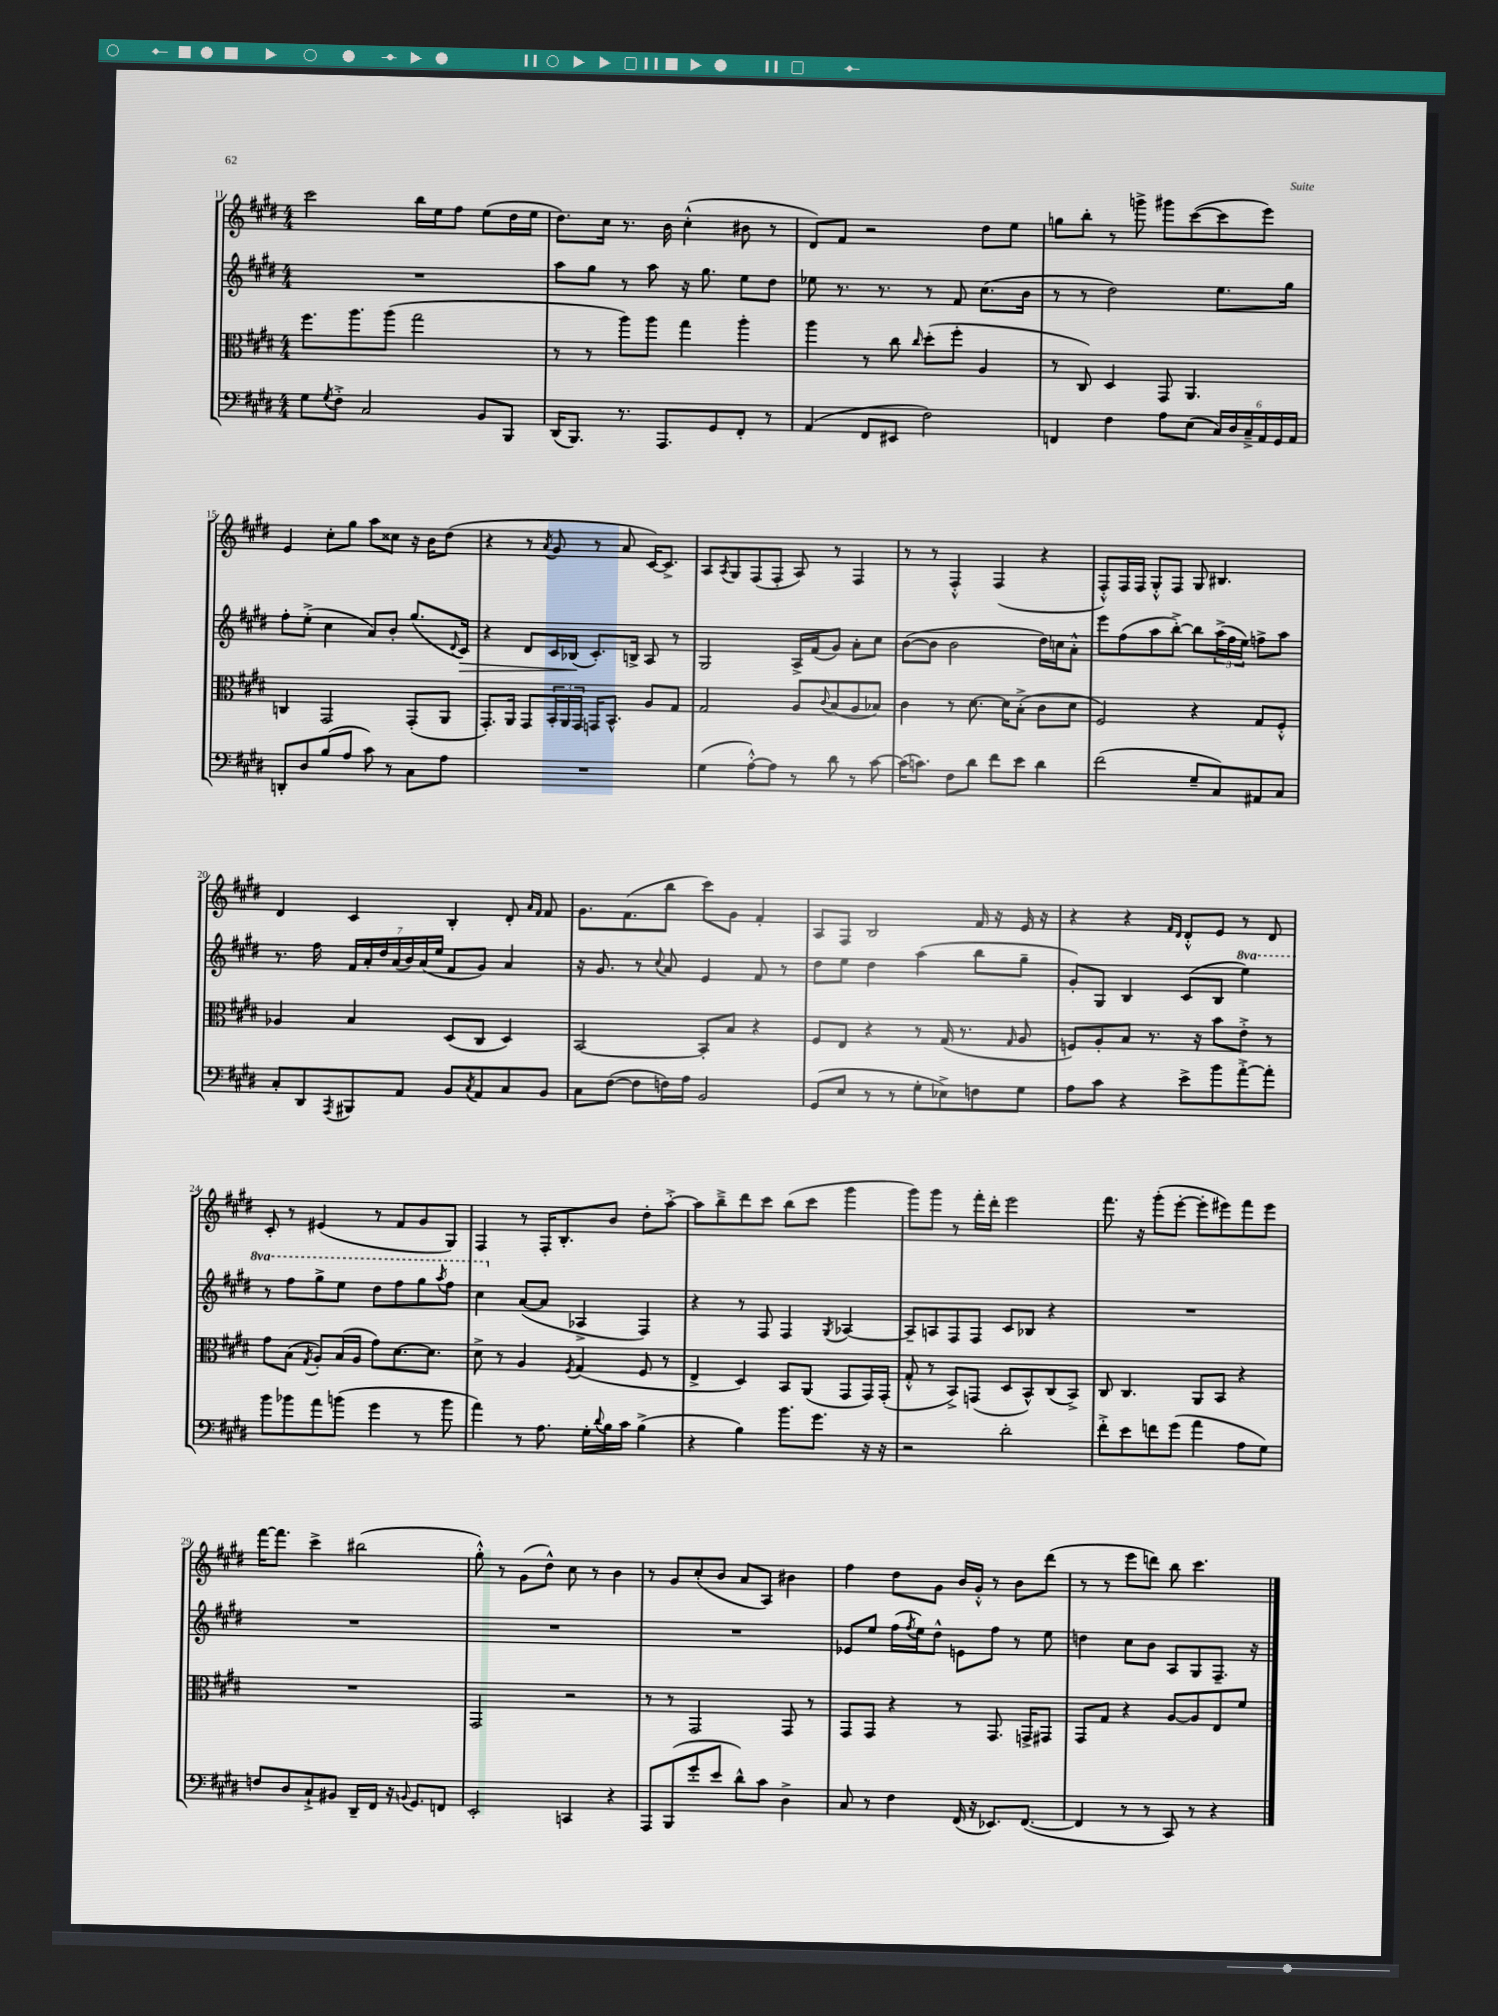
<<
\new StaffGroup <<
\new Staff = "s0" {
    \clef treble \key e \major \numericTimeSignature \time 4/4
    cis'''2 b''16 e''16 fis''8 e''8( dis''16 e''16 |
    dis''8.) cis''16 r8. b'16 cis''4-.-^( bis'8 r8 |
    dis'8) fis'8 r2 dis''8 e''8 |
    g''8 b''8-. r8 g'''8-> gis'''8 cis'''8~( cis'''8 e'''8) |
    e'4 cis''8-. gis''8 a''8 cisis''8 r16 b'16 dis''8( |
    r4 r8 \acciaccatura { a'8 } gis'8 r8 a'8 cis'16~) cis'8.-> |
    a8 \acciaccatura { a8 } gis8 fis8( fis8-. a8) r8 fis4 |
    r8 r8 fis4-.-^ fis4( r4 |
    fis8-.-^) fis16 fis16 gis8-.-^ fis8 gis8 bis4. |
    dis'4 cis'4 b4-. dis'8-. \grace { a'16 fis'16 } fis'8 |
    gis'8. fis'8.( b''8 cis'''8) gis'8 fis'4-. |
    a8 fis8 b2 fis'16 r16 e'16 r16 |
    r4 r4 \grace { fis'16 dis'16 } dis'8-.-^ e'8 r8 dis'8 |
    cis'8-. r8 eis'4( r8 fis'8 gis'8 gis8) |
    fis4 r8 fis16-. b8.-. b'8 dis''8-. a''8~-.-> |
    a''8 b''8---> dis'''8 cis'''8 b''8( cis'''8 gis'''4 |
    gis'''8) gis'''8 r8 fis'''16-. dis'''16-. e'''2 |
    fis'''8. r16 gis'''8-.( e'''8~-. e'''8-. eis'''8) fis'''8 eis'''8 |
    fis'''16~ fis'''8. cis'''4-> bis''2( |
    gis''8-.-^) r8 gis'8( dis''8-^) cis''8 r8 b'4 |
    r8 gis'8 cis''8-.( b'8 a'8 a8) bis'4 |
    fis''4 dis''8 gis'8 b'16 gis'16-.-^ r8 b'8 dis'''8( |
    r8 r8 e'''8 d'''8) b''8 cis'''4. \bar "|." |
}
\new Staff = "s1" {
    \clef treble \key e \major \numericTimeSignature \time 4/4 \set Staff.ottavationMarkups = #ottavation-simple-ordinals
    R1 |
    a''8 gis''8 r8 a''8 r16 gis''8. e''8 dis''8 |
    ees''8 r8. r8. r8 fis'8 cis''8.( b'16 |
    r8 r8 dis''2) e''8. gis''16 |
    fis''8-. e''8-.->( cis''4 a'8) b'8-. gis''8.( \appoggiatura { dis'8 } cis'16\>) |
    r4 dis'8 cis'16 bes16\!( cis'8.-.) b16-> a8 r8 |
    gis2 a16-> fis'16( gis'8) a'8-. cis''8 |
    b'8~( b'8 b'2 dis''16) c''16 a'8-.-^ |
    e'''8 fis''8( a''8 b''8~-.->) b''8 \tuplet 3/2 { a''16->( fis''16 e''16) } f''8-> a''8 |
    r8. fis''16 \tuplet 7/4 { fis'16 a'16-. dis''16 a'16( b'16) a'16( e''16 } fis'8 gis'8) a'4 |
    r16 gis'8. r8 \appoggiatura { cis''8 } a'8 e'4 fis'8 r8 |
    dis''8 e''8 dis''4 a''4( b''8 gis''8-- |
    gis'8-.) gis8 b4 cis'8( b8 \ottava #1 e'''4) |
    r8 fis'''8 gis'''8-> e'''8 dis'''8 fis'''8 gis'''8 \acciaccatura { a'''8 } fis'''8 |
    cis'''4 \ottava #0 a'8~( a'8 aes4-> fis4) |
    r4 r8 fis8 fis4 \acciaccatura { gis8 } aes4~ |
    aes8-- a8 fis8 fis8 cis'8 bes8 r4 |
    R1 |
    R1 |
    R1 |
    R1 |
    ees'8 e''8 fis''16( \acciaccatura { fis''8 } e''16) dis''8-^ e'8 fis''8 r8 e''8 |
    d''4 cis''8 b'8 a8 gis8 fis8.-- r16 \bar "|." |
}
\new Staff = "s2" {
    \clef alto \key e \major \numericTimeSignature \time 4/4
    fis''8. a''8. a''8( gis''2 |
    r8 r8 a''8) a''8 gis''4 a''4-. |
    a''4 r8 cis''8 \grace { cis''16 } dis''8-.( fis''8-. a4 |
    r8 cis8) dis4 gis,8 a,4. |
    c4 gis,2 gis,8-.( a,8 |
    gis,8.-.) a,16 gis,8 \tuplet 3/2 { b,16-. a,16 gis,16 } g,16 b,8.-^ a8 gis8 |
    gis2 a8 \appoggiatura { cis'8 } b8( a8 bes8) |
    cis'4 r8 dis'8.~ dis'16 b8-.->( cis'8 dis'8 |
    fis2) r4 gis8 fis8-.-^ |
    aes4 b4 dis8( cis8 dis4) |
    b,2~ b,8-. b8 r4 |
    fis8 e8 r4 r8 gis16( r8. \grace { gis16 } a8 |
    f8) a8-. b8 r8. r16 b'8 e'8-.-> r8 |
    gis'8 b8( \acciaccatura { gis8 } a8-.) b16( a16 gis'8) dis'8.~ dis'8. |
    dis'8-> r8 a4 \acciaccatura { fis8 } gis4( fis8 r8 |
    e4-> dis4) b,8 a,8( gis,8 gis,16) gis,16-.( |
    gis8-.-^ r8 b,8->) g,8( dis8 b,8-^) cis8( b,8->) |
    cis8 cis4. a,8 b,8 r4 |
    R1 |
    gis,2 r2 |
    r8 r8 gis,2 gis,8 r8 |
    gis,8 gis,8 r4 r8 gis,8. g,16-> gis,8 |
    gis,8 gis8 r4 a8~ a8 e8 fis'8 \bar "|." |
}
\new Staff = "s3" {
    \clef bass \key e \major \numericTimeSignature \time 4/4
    gis8 \acciaccatura { gis8 } fis8-.-> cis2 b,8 b,,8 |
    dis,16( b,,8.) r8. a,,8. gis,8 fis,8-. r8 |
    a,4( fis,8 eis,8 fis2) |
    f,4 fis4 a8 e8( \tuplet 6/4 { cis16) dis16 cis16---> a,16 gis,16 a,16 } |
    d,8-. dis8 b8( a8 cis'8) r8 cis8 a8 |
    R1 |
    gis4( a8~-.-^) a8 r8 dis'8 r8 cis'8~ |
    cis'16( c'8.) fis8 dis'8 fis'8 e'8 dis'4 |
    fis'2( gis8-- cis8) ais,8 cis8 |
    cis8-. dis,8 \acciaccatura { a,,8 } bis,,8 a,8 b,8 \acciaccatura { cis8 } a,8 cis8 b,8 |
    cis8 fis8~( fis8 f16) a16 b,2 |
    gis,8( e8 r8 r8 gis8-. ees8->) f8 gis8 |
    a8 cis'8 r4 e'8-> b'8 a'8~-.-> a'8-. |
    b'8 bes'8 a'8 b'8( gis'4 r8 b'8 |
    a'4) r8 a8. gis16-. \appoggiatura { dis'8 } b16 cis'16 b4->( |
    r4 b4) b'8. gis'8. r16 r16 |
    r2 dis'2-. |
    fis'8-.-> e'8 f'8 gis'8( a'4 a8 gis8) |
    f8 dis8 cis8-!-> bis,8 dis,16-- fis,16 r16 \appoggiatura { b,8 } gis,8. f,8 |
    e,2-. c,4 r4 |
    a,,8 b,,8( gis'8-. e'8 dis'8-^) cis'8 dis4-> |
    cis8 r8 fis4 fis,16( r16 ees,8.) fis,8.~( |
    fis,4 r8 r8 cis,8) r8 r4 \bar "|." |
}
>>
>>
\layout { \context { \Score currentBarNumber = #11 } }
